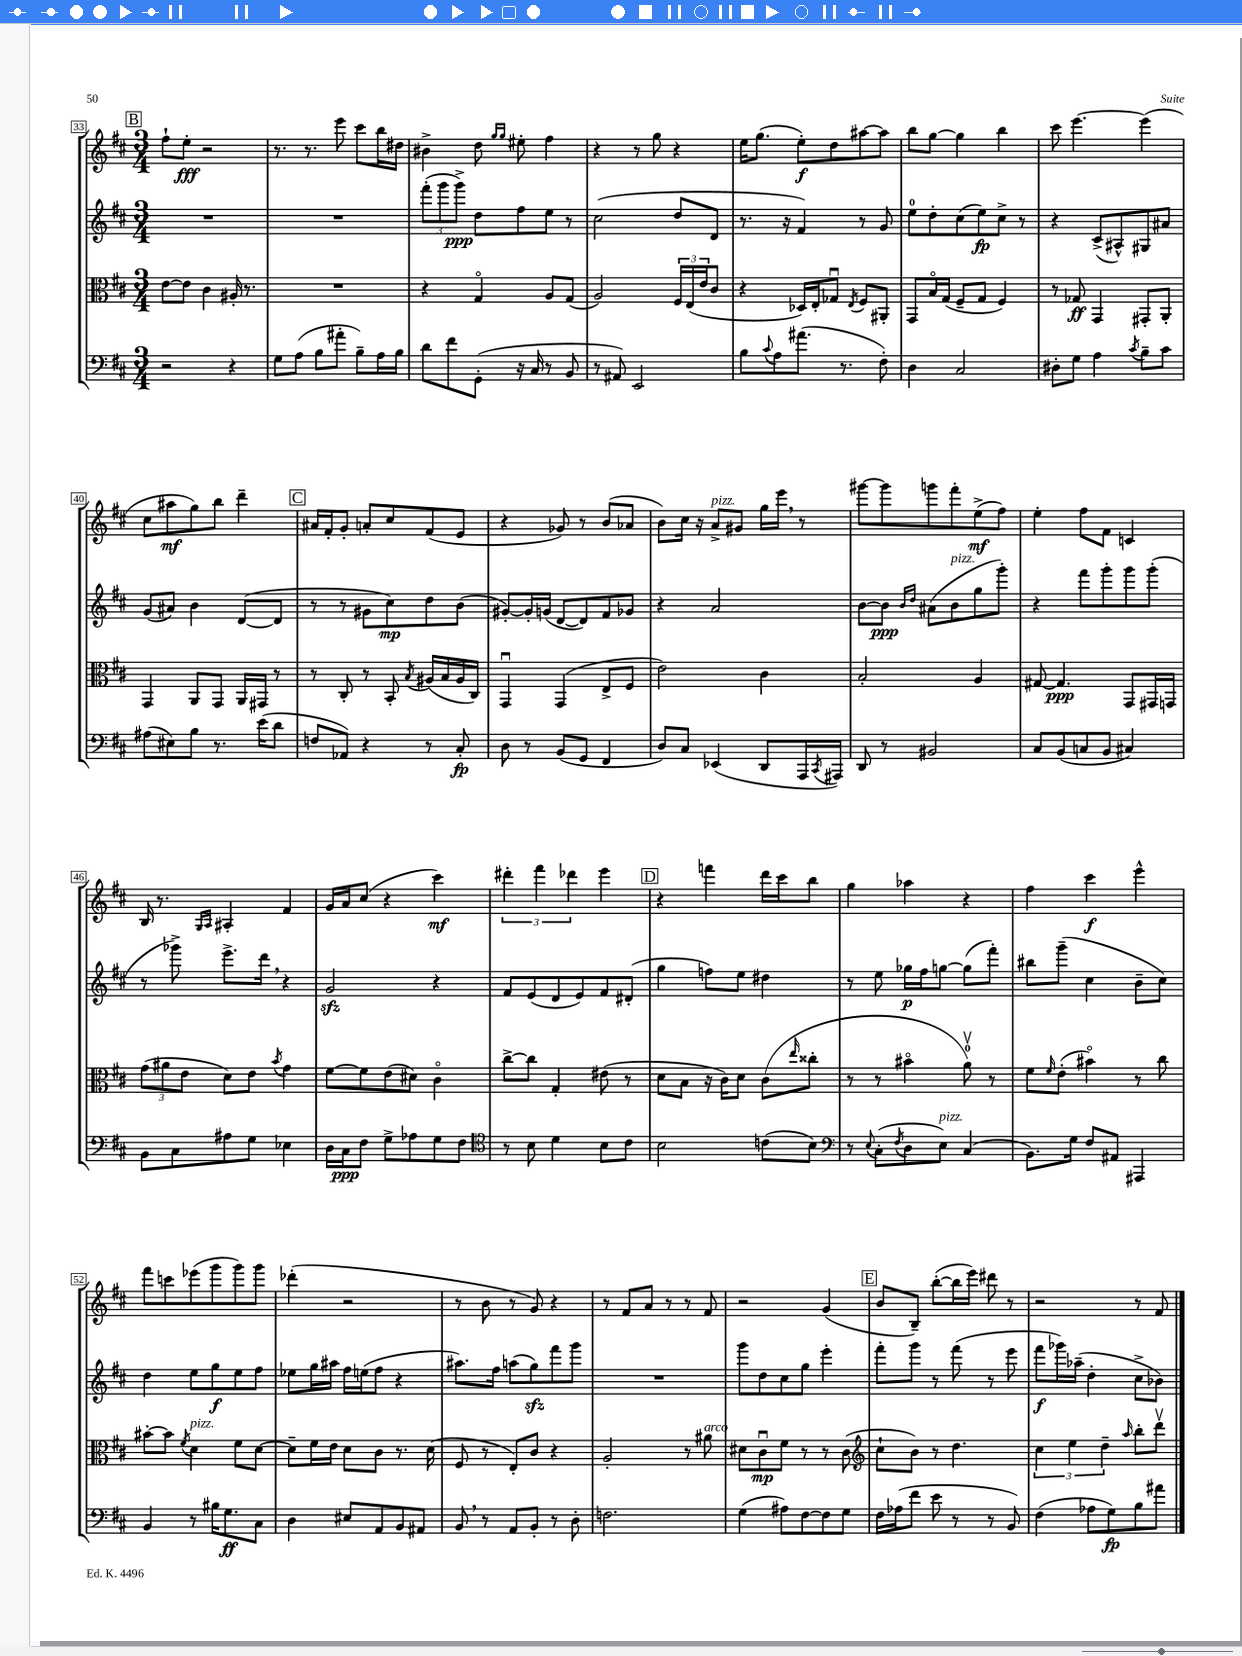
<<
\new StaffGroup <<
\new Staff = "s0" {
    \clef treble \key d \major \numericTimeSignature \time 3/4
    \mark \markup { \box "B" } fis''8-! e''8-.\fff r2 |
    r8. r8. e'''8 cis'''8 b''16 dis''16 |
    bis'4-> d''8 \grace { g''16 g''16 } eis''8-. fis''4 |
    r4 r8 g''8 r4 |
    e''16 g''8.( e''8-.\f) d''8 ais''8~ ais''8 |
    b''8 g''8~ g''4 b''4 |
    cis'''8 e'''4.~ e'''4( |
    cis''8 ais''8\mf g''8) b''8 d'''4-- |
    \mark \markup { \box "C" } ais'16 fis'16-. g'8-. a'8-. cis''8 fis'8( e'8 |
    r4 ges'8) r8 b'8( aes'8 |
    b'8) cis''16 r16 a'8->^\markup { \italic "pizz." } gis'8 g''16 e'''16 \breathe r8 |
    gis'''8~ gis'''8 g'''8 fis'''8-. e''8->\mf( fis''8) |
    e''4-. fis''8 fis'8 c'4 |
    b16 r8. \grace { g16 a16 } ais4-. fis'4 |
    g'16 a'16 cis''8( r4 cis'''4\mf) |
    \tuplet 3/2 { dis'''4-. fis'''4 des'''4 } e'''4 |
    \mark \markup { \box "D" } r4 f'''4 d'''16 cis'''16 b''8 |
    g''4 aes''4 r4 |
    fis''4 cis'''4\f e'''4-^ |
    fis'''8 c'''8 ees'''8( g'''8 g'''8) g'''8 |
    des'''4-.( r2 |
    r8 b'8 r8 g'8) r4 |
    r8 fis'8 a'8 r8 r8 fis'8 |
    r2 g'4( |
    \mark \markup { \box "E" } b'8 b8--) b''8~-.( b''16 e'''16) dis'''8 r8 |
    r2 r8 fis'8 \bar "|." |
}
\new Staff = "s1" {
    \clef treble \key d \major \numericTimeSignature \time 3/4
    \mark \markup { \box "B" } R2. |
    R2. |
    \tuplet 3/2 { fis'''8-.( g'''8 g'''8->\ppp) } d''8 fis''8 e''8 r8 |
    cis''2( d''8 d'8 |
    r8. r16 fis'4) r8 g'8 |
    e''8-0 d''8-. cis''8( e''8\fp) cis''8-> r8 |
    r4 cis'8->( ais8-^) gis8 ais'8 |
    g'8( ais'8) b'4 d'8~( d'8 |
    \mark \markup { \box "C" } r8 r8 gis'8 cis''8\mp) d''8 b'8( |
    gis'8~-.) gis'16-. g'16( d'8~ d'8) fis'8 ges'8 |
    r4 a'2 |
    b'8~ b'8\ppp \grace { b'16 d''16 } ais'8( b'8^\markup { \italic "pizz." } g''8 g'''8-.) |
    r4 fis'''8 g'''8-. g'''8 g'''8-.( |
    r8 ges'''8->) e'''8.-> d'''16 \breathe r4 |
    g'2\sfz r4 |
    fis'8 e'8( d'8 e'8) fis'8 dis'8-.( |
    \mark \markup { \box "D" } g''4 f''8) e''8 dis''4 |
    r8 e''8 ges''16\p fis''16 g''8~ g''8( fis'''8-.) |
    bis''8 g'''8--( cis''4 b'8-- cis''8) |
    d''4 e''8 g''8\f e''8 fis''8 |
    ees''8 g''16 ais''16 fis''16 e''16( fis''8 r4 |
    ais''8.) fis''16 a''8( g''8\sfz) fis'''8 g'''8 |
    R2. |
    g'''8 d''8 cis''8 g''8 e'''4-. |
    \mark \markup { \box "E" } fis'''8-. g'''8 r8 fis'''8( r8 e'''8 |
    fis'''8\f ges'''16) aes''16--( d''4-. cis''8-> bes'8) \bar "|." |
}
\new Staff = "s2" {
    \clef alto \key d \major \numericTimeSignature \time 3/4
    \mark \markup { \box "B" } e'8~ e'8 cis'4 ais16-. r8. |
    R2. |
    r4 g4\flageolet a8 g8( |
    a2) \tuplet 3/2 { fis16 e16( e'16 } cis'8 |
    r4 des16) e16-. ges8\downbow \acciaccatura { e8 } fis8 ais,8-. |
    g,8 b16\flageolet g16( fis8-- g8 fis4) |
    r8 ges8\ff g,4 gis,8-. a,8-. |
    g,4 a,8 g,8 a,16 gis,16 r8 |
    \mark \markup { \box "C" } r8 cis8-. r8 b,8-. \acciaccatura { b8 } ais16( b16 ais16 cis16) |
    g,4\downbow g,4( e8-> fis8 |
    e'2) cis'4 |
    b2-. a4 |
    gis8~ gis4.\ppp g,8 gis,16 g,16 |
    \tuplet 3/2 { g'8( ais'8 e'8 } d'8) e'8 \acciaccatura { b'8 } g'4 |
    fis'8~ fis'8 e'8( dis'8) cis'4\flageolet |
    cis''8~-> cis''8 g4-. eis'8( r8 |
    \mark \markup { \box "D" } d'8 b8 r16 cis'16) d'8 cis'8( \grace { e''16 } cisis''8-. |
    r8 r8 bis'4\flageolet a'8-0\upbow) r8 |
    fis'8 \grace { fis'16 } e'8-.( bis'4\flageolet) r8 cis''8 |
    bis'8~-. bis'8 \acciaccatura { fis'8 } d'4^\markup { \italic "pizz." } fis'8 d'8~ |
    d'8-- fis'16 e'16 d'8 cis'8 r8. d'16( |
    fis8 r8 e8-.) cis'8 r4 |
    a2-. r8 ais'8^\markup { \italic "arco" } |
    dis'8 cis'8\downbow\mp fis'8 r8 r8 cis'8( |
    \mark \markup { \box "E" } \clef treble cis''8-! b'8) r8 d''4. |
    \tuplet 3/2 { cis''4 e''4 d''4-- } \grace { a''16 } b''8-. d'''8\upbow \bar "|." |
}
\new Staff = "s3" {
    \clef bass \key d \major \numericTimeSignature \time 3/4
    \mark \markup { \box "B" } r2 r4 |
    g8 a8( b8 ais'8-. b8--) a16 b16 |
    d'8 fis'8 g,8-.( r16 cis16 r8 b,8 |
    r8 ais,8) e,2 |
    b8 \appoggiatura { cis'8 } a8 ais'8.( r8. fis8-.) |
    d4 cis2 |
    dis8-. g8 a4 \acciaccatura { cis'8 } b8-- cis'8 |
    ais8( eis8) b8 r8. e'16( d'8 |
    \mark \markup { \box "C" } f8 aes,8) r4 r8 cis8-.\fp |
    d8 r8 b,8( g,8 fis,4 |
    d8) cis8 ees,4( d,8 a,,16 \acciaccatura { cis,8 } ais,,16) |
    d,8 r8 bis,2 |
    cis8 b,8( c8 b,8 cis4) |
    b,8 cis8 ais8 g8 ees4 |
    d16 cis16\ppp fis8 g8-> aes8 g8 fis8 |
    \clef tenor r8 b8 d'4 b8 cis'8 |
    \mark \markup { \box "D" } b2 c'8( b8) |
    \clef bass r8 \appoggiatura { e8 } cis8-.( \acciaccatura { fis8 } d8 e8^\markup { \italic "pizz." }) cis4( |
    b,8.) g16 fis8 ais,8 ais,,4 |
    b,4 r8 bis16 g8.\ff cis8 |
    d4 eis8 a,8 b,8 ais,8 |
    b,8 \breathe r8 a,8 b,8-. r8 d8-. |
    f2. |
    g4( ais8) fis8~ fis8 g8 |
    \mark \markup { \box "E" } fis16 aes16( fis'8 e'8 r8 r8 b,8) |
    fis4( aes8 g8\fp) b8 ais'8 \bar "|." |
}
>>
>>
\layout { \context { \Score currentBarNumber = #33 \override BarNumber.stencil = #(make-stencil-boxer 0.1 0.3 ly:text-interface::print) } }
